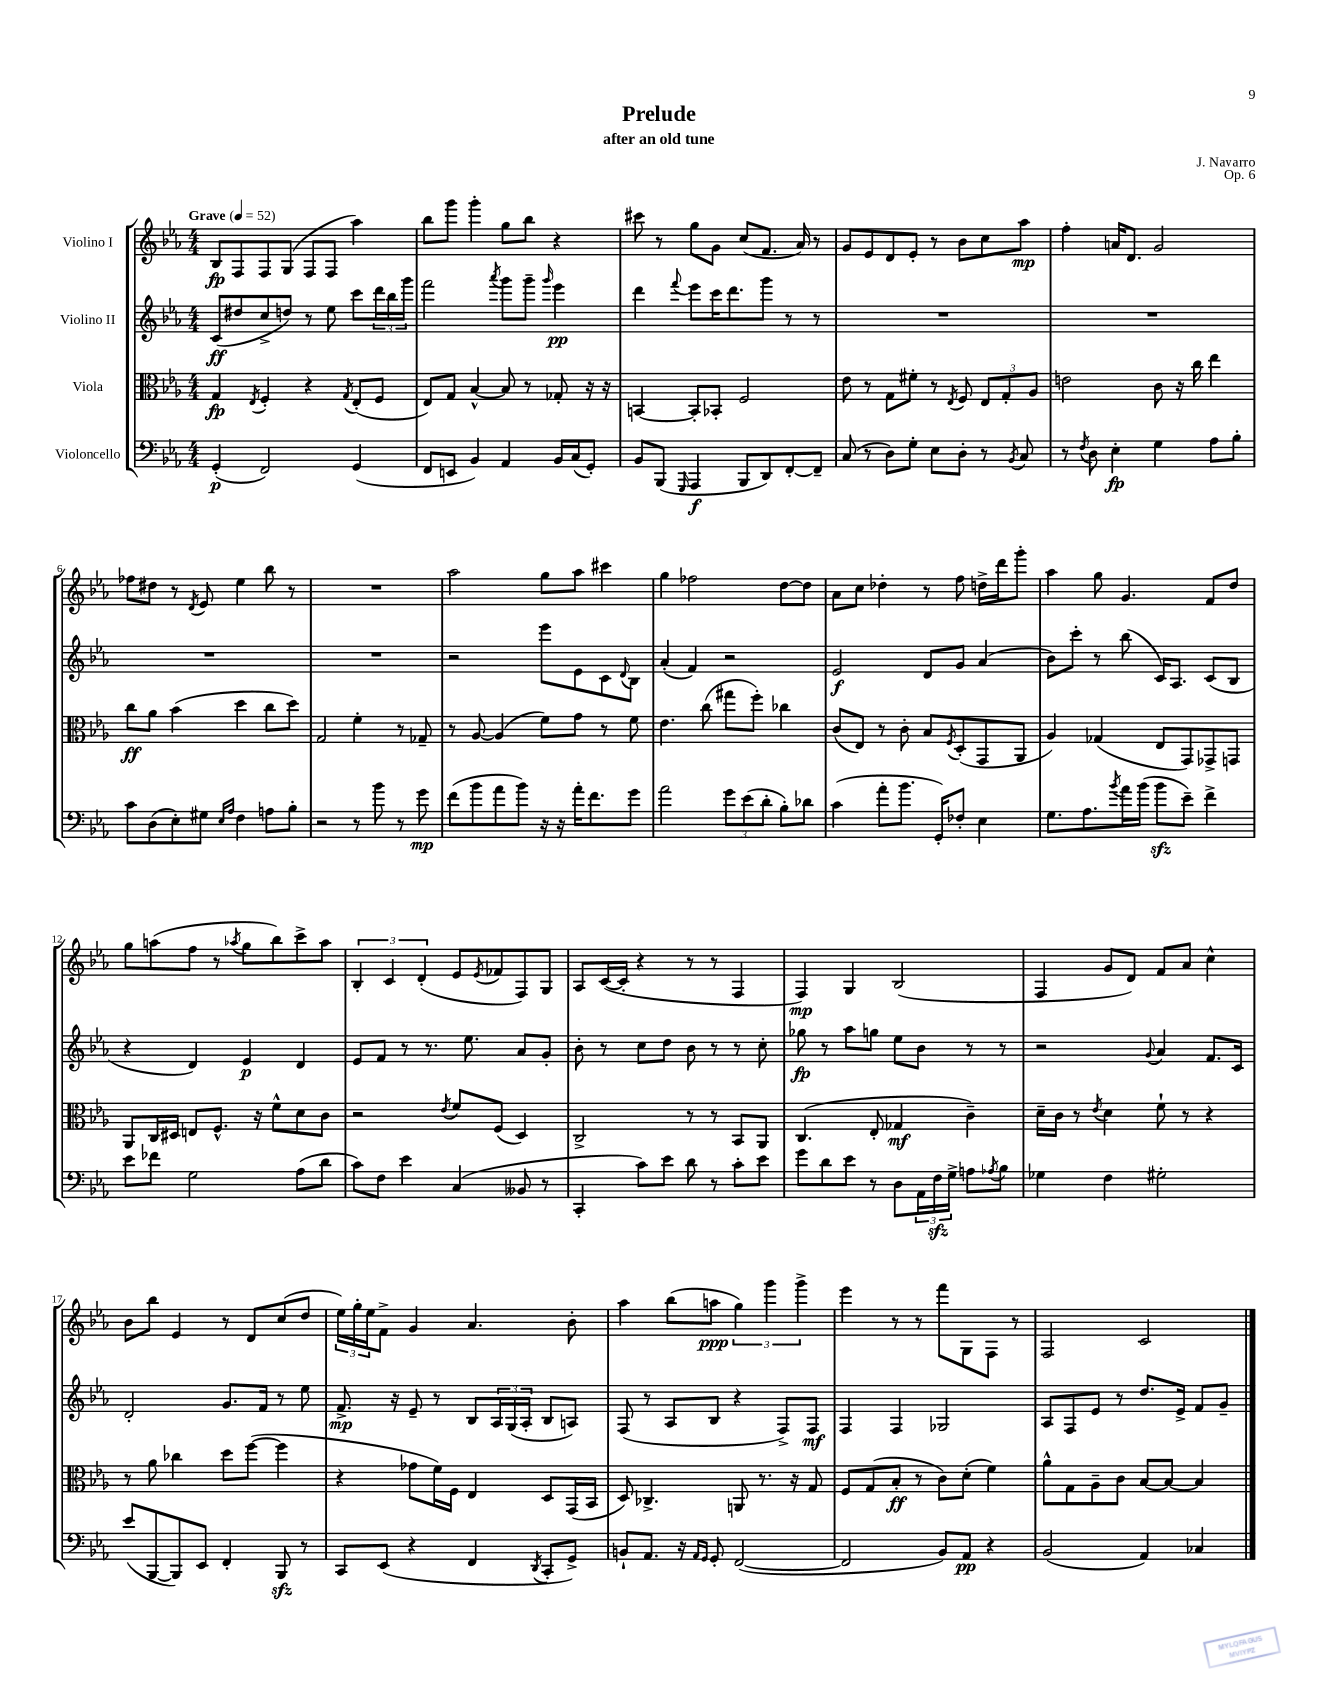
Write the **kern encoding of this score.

**kern	**kern	**kern	**kern
*staff4	*staff3	*staff2	*staff1
*clefF4	*clefC3	*clefG2	*clefG2
*k[b-e-a-]	*k[b-e-a-]	*k[b-e-a-]	*k[b-e-a-]
*M4/4	*M4/4	*M4/4	*M4/4
*MM52	*MM52	*MM52	*MM52
(4GG'	4G	(8c	8B-
.	.	8dd#	8F
.	8qE-	.	.
2FF)	4F'	8cc^	8F
.	.	8dd)	(8G
.	4r	8r	8F
.	.	8ee-	8F
.	8qG	.	.
(4GG	(8E-'	8ccc	4aa-)
.	8F	24ddd	.
.	.	24bb-	.
.	.	24ggg	.
=	=	=	=
8FF	8E-)	2fff	8bb-
8EE	8G	.	8ggg
4BB-)	[4B-^^	.	4ggg'
.	.	8qaaa-	.
4AA-	8B-]	8ggg	8gg
.	8r	8ggg~	8bb-
.	.	16qqggg	.
16BB-	8G-'	4eee-	4r
(16C	.	.	.
8GG')	16r	.	.
.	16r	.	.
=	=	=	=
8BB-	[4BB	4ddd	8ccc#
(8BBB-	.	.	8r
16qqGGG	.	8qqfff	.
4AAA-	8BB']	8eee-	8gg
.	8BB-'	16ccc	8g
.	.	8.ddd	.
8BBB-	2F	.	(8cc
8DD)	.	8ggg	8.f
[8FF'	.	8r	.
.	.	.	16a-)
8FF~]	.	8r	8r
=	=	=	=
(8C	8e-	1r	8g
8r	8r	.	8e-
8D)	8G	.	8d
8G'	8f#'	.	8e-'
8E-	8r	.	8r
.	8qE-	.	.
8D'	8F	.	8b-
8r	12E-	.	8cc
.	12G'	.	.
8qBB-	.	.	.
8C	.	.	8aa-
.	12A-	.	.
=	=	=	=
8r	2e	1r	4ff'
8qF	.	.	.
8D	.	.	.
4E-'	.	.	16a
.	.	.	8.d
4G	8c	.	2g
.	16r	.	.
.	16cc	.	.
8A-	4ee-	.	.
8B-'	.	.	.
=	=	=	=
8c	8cc	1r	8ff-
(8D	8a-	.	8dd#
8E-')	(4b-	.	8r
.	.	.	8qd
8G#	.	.	8e-
16qqE-	.	.	.
16qqA-	.	.	.
4F	4dd	.	4ee-
8A	8cc	.	8bb-
8B-'	8dd)	.	8r
=	=	=	=
2r	2G	1r	1r
8r	4f'	.	.
8b-	.	.	.
8r	8r	.	.
8g	8G-~	.	.
=	=	=	=
(8f	8r	2r	2aa-
8b-	[8A-	.	.
8a-	(4A-]	.	.
8b-)	.	.	.
16r	8f)	8eee-	8gg
16r	.	.	.
16a-'	8g	8e-	8aa-
8.f	.	.	.
.	8r	8c	4ccc#
.	.	8qqd	.
8g	8f	8B-	.
=	=	=	=
2a-	4.e-	(4a-'	4gg
.	.	4f)	2ff-
.	(8cc	.	.
12g	8gg#	2r	.
(12e-	.	.	.
.	8ff')	.	.
12d'	.	.	.
8B-')	4cc-	.	[8dd
8d-	.	.	8dd]
=	=	=	=
(4c	(8c	2e-	8a-
.	8E-)	.	8cc
8a-'	8r	.	4dd-'
8.b-	8c'	.	.
.	8B-	8d	8r
16GG')	.	.	.
.	8qF	.	.
8F-'	(8D'	8g	8ff
4E-	8GG	(4a-	16dd^
.	.	.	16ddd
.	8AA-	.	8ggg'
=	=	=	=
8.G	4A-)	8b-)	4aa-
.	.	8ccc'	.
8.A-	.	.	.
.	(4G-	8r	8gg
8qb-	.	.	.
16a-	.	(8bb-	4.g
(16b-	.	.	.
8b-	8E-	16c)	.
.	.	8.A-	.
8e-~)	8GG)	.	.
4f^	8GG-^	(8c	8f
.	8GG	8B-	8dd
=	=	=	=
8e-	8AA-	4r	8gg
8f-	16C	.	(8aa
.	16D#	.	.
2G	8E	4d)	8ff
.	8.F^^	.	8r
.	.	.	8qaa-
.	.	4e-	8gg
.	16r	.	.
.	8f^^	.	8bb-)
(8A-	8d	4d	8ccc^
8d	8c	.	8aa-
=	=	=	=
8c)	2r	8e-	6B-'
8F	.	8f	.
.	.	.	6c
4e-	.	8r	.
.	.	.	(6d'
.	.	8.r	.
.	8qe-	.	.
(4C	8f	.	8e-
.	.	8.ee-	.
.	.	.	8qe-
.	(8F	.	8f-
8BB--	4D)	8a-	8F)
8r	.	8g'	8G
=	=	=	=
4CC'	2C^	8b-'	8A-
.	.	8r	([16c
.	.	.	16c']
8c)	.	8cc	4r
8e-	.	8dd	.
8d	8r	8b-	8r
8r	8r	8r	8r
8c'	8BB-	8r	4F
8e-	8AA-	8cc'	.
=	=	=	=
8g	(4.C	8gg-	4F)
8d	.	8r	.
8e-	.	8aa-	4G
8r	8E-'	8gg	.
8D	4G-	8ee-	(2B-
24AA-	.	8b-	.
24F	.	.	.
24G^	.	.	.
8A	4c~)	8r	.
8qA-	.	.	.
8B-	.	8r	.
=	=	=	=
4G-	16d~	2r	4F
.	16c	.	.
.	8r	.	.
.	8qe-	.	.
4F	4d	.	8g
.	.	.	8d)
.	.	8qqg	.
2G#'	8f`	4a-	8f
.	8r	.	8a-
.	4r	8.f	4cc^^
.	.	16c	.
=	=	=	=
(8e-	8r	2d'	8b-
[8BBB-	8a-	.	8bb-
8BBB-])	4cc-	.	4e-
8EE-	.	.	.
4FF'	8dd	8.g	8r
.	([8ff	.	8d
.	.	16f	.
8BBB-	4ff]	8r	(8cc
8r	.	8ee-	8dd
=	=	=	=
8CC	4r	8.f^	24ee-)
.	.	.	24gg'
.	.	.	24ee-
(8EE-	.	.	8f^
.	.	16r	.
4r	8g-	8e-~	4g
.	16f)	8r	.
.	16F	.	.
4FF	4E-	8B-	4.a-
.	.	24A-	.
.	.	(24G	.
.	.	24A-'	.
8qDD	.	.	.
8CC'	8D	8B-	.
8GG^)	(16GG	8A)	8b-'
.	16BB-	.	.
=	=	=	=
8BB`	8D)	(8F	4aa-
8.AA-	4.C-^	8r	.
.	.	8A-	(8bb-
16r	.	.	.
16qqAA-	.	.	.
16qqGG	.	.	.
8GG'	.	8B-	8aa
([2FF	8AA	4r	6gg)
.	8.r	.	.
.	.	.	6ggg
.	.	8F^)	.
.	16r	.	.
.	.	.	6ggg^
.	8G	8F	.
=	=	=	=
2FF]	8F	4F	4eee-
.	(8G	.	.
.	8B-'	4F	8r
.	8r	.	8r
8BB-)	8c)	2G-	8fff
8AA-	(8d'	.	8G
4r	4f)	.	8F
.	.	.	8r
=	=	=	=
(2BB-	8a-^^	8A-	2F
.	8G	8F	.
.	8A-~	8e-	.
.	8c	8r	.
4AA-)	[8B-	8.dd	2c
.	8B-_	.	.
.	.	16e-^	.
4C-	4B-]	8f	.
.	.	8g~	.
==	==	==	==
*-	*-	*-	*-
